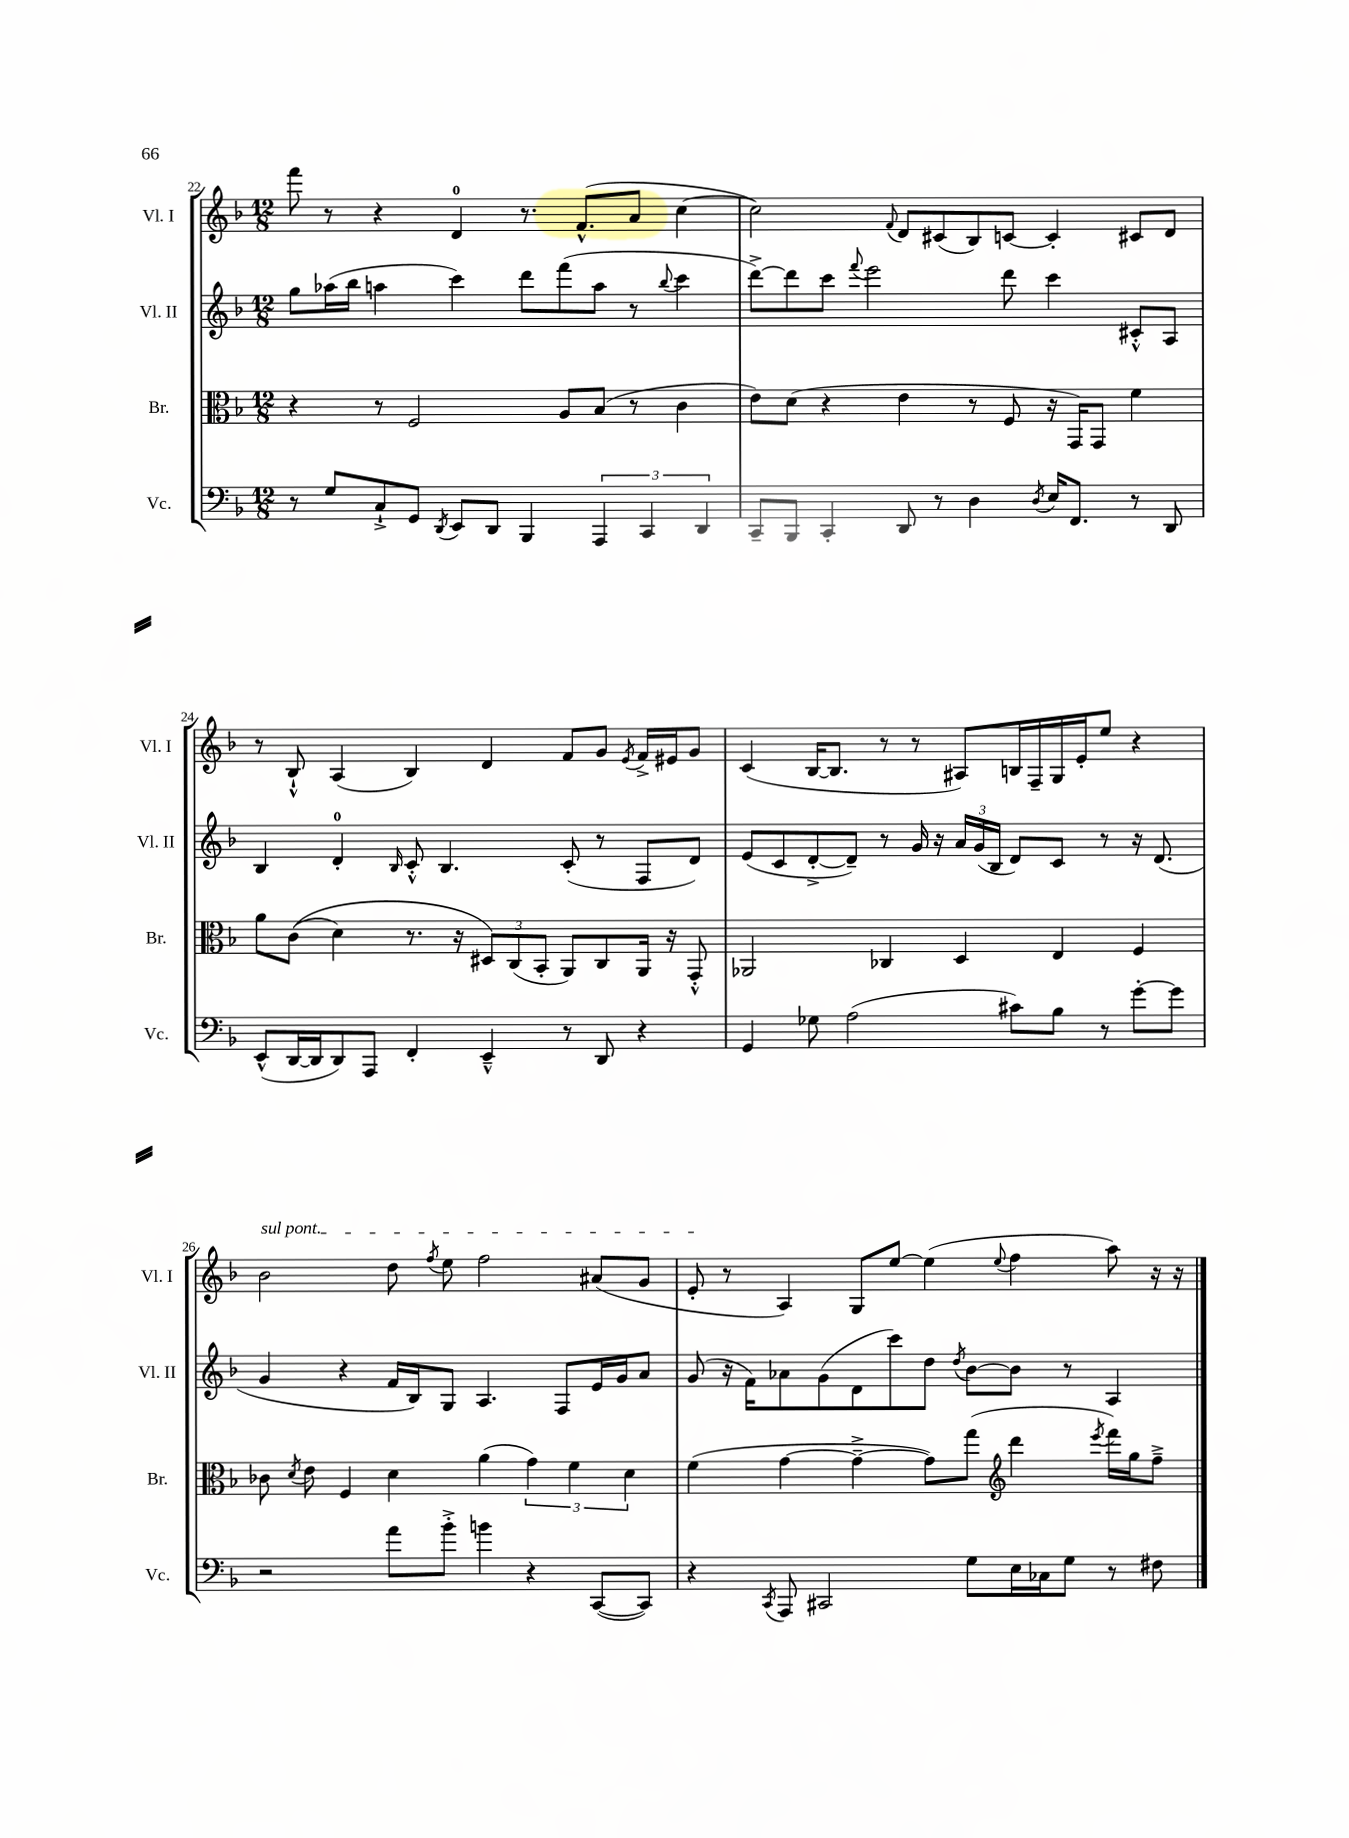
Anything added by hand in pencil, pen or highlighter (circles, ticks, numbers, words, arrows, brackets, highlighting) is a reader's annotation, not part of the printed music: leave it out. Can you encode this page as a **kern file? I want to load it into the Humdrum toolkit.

**kern	**kern	**kern	**kern
*staff4	*staff3	*staff2	*staff1
*clefF4	*clefC3	*clefG2	*clefG2
*k[b-]	*k[b-]	*k[b-]	*k[b-]
*M12/8	*M12/8	*M12/8	*M12/8
8r	4r	8gg	8fff
8G	.	(16aa-	8r
.	.	16bb-	.
8C`^	8r	4aa	4r
8GG	2F	.	.
8qDD	.	.	.
8EE	.	4ccc)	4d
8DD	.	.	.
4BBB-	.	8ddd	8.r
.	8A	(8fff	.
.	.	.	(8.f^^
6AAA	(8B-	8aa	.
.	8r	8r	8a
6CC	.	.	.
.	.	8qqbb-	.
.	4c	4ccc	[4cc
6DD	.	.	.
=	=	=	=
8CC~	8e)	[8ddd^)	2cc])
8BBB-	(8d	8ddd]	.
4CC'	4r	8ccc	.
.	.	8qqfff	.
.	.	2eee	.
.	.	.	8qqf
8DD	4e	.	8d
8r	.	.	(8c#
4D	8r	.	8B-)
.	8F	8ddd	[8c
8qD	.	.	.
16E	16r	4ccc	4c']
8.FF	16GG)	.	.
.	8GG	.	.
8r	4f	8c#'^^	8c#
8DD	.	8A	8d
=	=	=	=
(8EE^^	8a	4B-	8r
[16DD	&((8c	.	8B-`^^
16DD]	.	.	.
8DD)	4d)	4d'	(4A
8AAA	.	.	.
.	.	16qqB-	.
4FF'	8.r	8c'^^	4B-)
.	.	4.B-	.
.	16r	.	.
4EE~^^	12D#&)	.	4d
.	(12C	.	.
.	12BB-'	.	.
8r	8AA)	(8c'	8f
8DD	8C	8r	8g
.	.	.	8qe
4r	16AA	8F	16f^
.	16r	.	16e#
.	8GG'^^	8d)	8g
=	=	=	=
4GG	2AA-	(8e	(4c
.	.	8c	.
8G-	.	[8d'^	[16B-
.	.	.	8.B-]
(2A	.	8d~])	.
.	4C-	8r	8r
.	.	16g	8r
.	.	16r	.
.	4D	24a	8A#)
.	.	(24g	.
.	.	24B-	.
8c#)	.	8d)	16B
.	.	.	16F~
8B-	4E	8c	16G
.	.	.	16e'
8r	.	8r	8ee
[8g'	4F	16r	4r
.	.	(8.d	.
8g]	.	.	.
=	=	=	=
2r	8c-	4g	2b-
.	8qd	.	.
.	8e	.	.
.	4F	4r	.
8a	4d	16f	8dd
.	.	16B-)	.
.	.	.	8qff
8b-'^	.	8G	8ee
4b	(4a	4.A	2ff
4r	6g)	.	.
.	.	8F	.
.	6f	.	.
([8CC	.	16e	(8a#
.	.	16g	.
.	6d	.	.
8CC])	.	8a	8g
=	=	=	=
4r	(4f	(8g	8e'
.	.	16r	8r
.	.	16f)	.
8qCC	.	.	.
8AAA	[4g	8a-	4A)
2CC#	.	(8g	.
.	4g~^_	8d	8G
.	.	8ccc)	[8ee
.	8g])	8dd	(4ee]
.	.	8qdd	.
8G	(8gg	[8b-	.
*	*clefG2	*	*
.	.	.	8qqee
16E	4ddd	8b-]	4ff
16C-	.	.	.
8G	.	8r	.
.	8qeee	.	.
8r	16fff)	4A	8aa)
.	16gg	.	.
8F#	8ff~^	.	16r
.	.	.	16r
==	==	==	==
*-	*-	*-	*-
